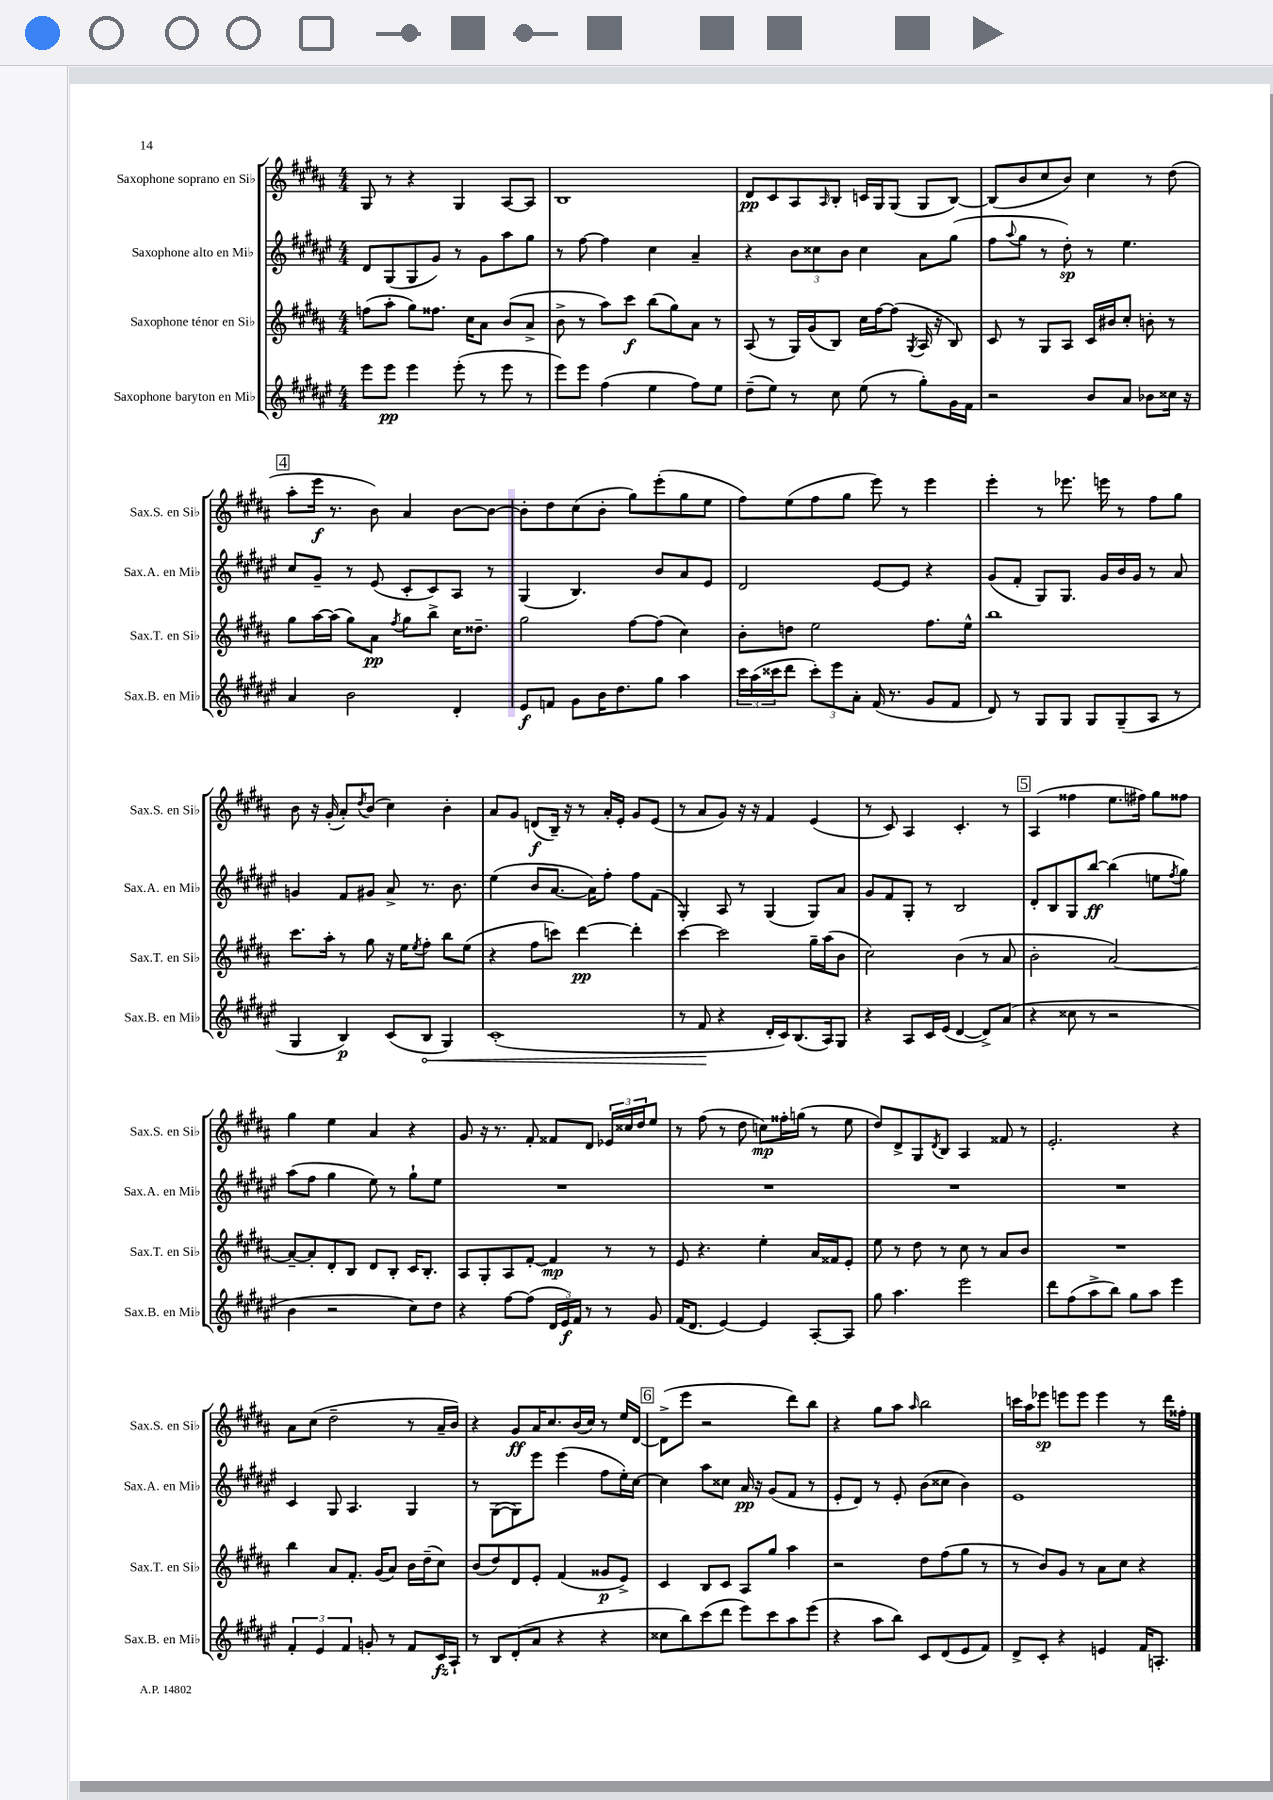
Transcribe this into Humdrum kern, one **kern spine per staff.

**kern	**dynam	**kern	**dynam	**kern	**dynam	**kern	**dynam
*part4	*part4	*part3	*part3	*part2	*part2	*part1	*part1
*staff4	*staff4	*staff3	*staff3	*staff2	*staff2	*staff1	*staff1
*I"Saxophone baryton en Mi♭	*	*I"Saxophone ténor en Si♭	*	*I"Saxophone alto en Mi♭	*	*I"Saxophone soprano en Si♭	*
*I'Sax.B. en Mi♭	*	*I'Sax.T. en Si♭	*	*I'Sax.A. en Mi♭	*	*I'Sax.S. en Si♭	*
*clefG2	*	*clefG2	*	*clefG2	*	*clefG2	*
*k[f#c#g#d#a#e#]	*	*k[f#c#g#d#a#]	*	*k[f#c#g#d#a#e#]	*	*k[f#c#g#d#a#]	*
*M4/4	*	*M4/4	*	*M4/4	*	*M4/4	*
=25	=25	=25	=25	=25	=25	=25	=25
8eee#\L	.	(8ffn\L	.	8d#/L	.	8G#/	.
8eee#\J	pp	8aa#'\J	.	(8G#/	.	8r	.
4eee#\	.	8gg#\L)	.	8G#/	.	4r	.
.	.	8.ff##X\J	.	8g#/J)	.	.	.
(8eee#'\	.	.	.	8r	.	4G#/	.
.	.	16cc#\KL	.	.	.	.	.
8r	.	8a#\J	.	8g#\L	.	.	.
8eee#\	.	(8b/L	.	8aa#\	.	[8A#/L	.
8r	.	8a#^/J	.	8gg#\J	.	8A#/J]	.
=26	=26	=26	=26	=26	=26	=26	=26
8eee#\L)	.	8b^\	.	8r	.	1B	.
8eee#\J	.	8r	.	[8ff#\	.	.	.
(4ff#\	.	8aa#\L)	.	4ff#\]	.	.	.
.	.	8ccc#\J	f	.	.	.	.
4ee#\	.	(8bb\L	.	4cc#\	.	.	.
.	.	8gg#\)	.	.	.	.	.
8ff#\L)	.	8a#\J	.	4a#~/	.	.	.
8ee#\J	.	8r	.	.	.	.	.
=27	=27	=27	=27	=27	=27	=27	=27
(8dd#~\L	.	(8A#/	.	4r	.	8d#/L	pp
8ee#\J)	.	8r	.	.	.	8c#/	.
8r	.	16G#/LL)	.	12b\L	.	8A#/	.
.	.	(16g#/J	.	.	.	.	.
.	.	.	.	12cc##X\	.	.	.
.	.	.	.	.	.	16qqA#/	.
8cc#\	.	8B/J)	.	.	.	8B'/J	.
.	.	.	.	12b\J	.	.	.
(8ee#\	.	16cc#\LL	.	4cc##\	.	16cn/LL	.
.	.	[16ff#\J	.	.	.	16G#/J	.
8r	.	(8ff#\J]	.	.	.	(8G#/J	.
.	.	8qG#/	.	.	.	.	.
8gg#'\L)	.	16A#/	.	8a#\L	.	8G#/L	.
.	.	16r	.	.	.	.	.
16g#\L	.	8B/)	.	(8gg#\J	.	[8B/J)	.
16f#\JJ	.	.	.	.	.	.	.
=28	=28	=28	=28	=28	=28	=28	=28
2r	.	8c#/	.	8ff#\L	.	(8B/L]	.
.	.	.	.	8qqaa#/	.	.	.
.	.	8r	.	8gg#\J	.	8b/	.
.	.	8G#/L	.	8r	.	8cc#/	.
.	.	8A#/J	.	8dd#'\)	sp	8b/J)	.
8b/L	.	16c#/LL	.	8r	.	4cc#\	.
.	.	16b#X/J	.	.	.	.	.
8a#/J	.	8cc#'/J	.	4.ee#\	.	.	.
8b-X\L	.	8bn'\	.	.	.	8r	.
16cc##X\Jk	.	8r	.	.	.	(8dd#\	.
16r	.	.	.	.	.	.	.
!!LO:LB:g=z
!!LO:REH:place=s1:t=4
=29	=29	=29	=29	=29	=29	=29	=29
4a#/	.	8gg#\L	.	8cc#/L	.	8aa#'\L	.
.	.	[16aa#\L	.	8g#~/J	.	16eee\Jk	f
.	.	(16aa#\JJ]	.	.	.	8.r	.
2b\	.	8gg#\L)	.	8r	.	.	.
.	.	8a#\J	pp	(8e#/	.	8b\)	.
.	.	8qff#/	.	.	.	.	.
.	.	8gg#\L	.	8c#'/L	.	4a#/	.
.	.	8bb^\J	.	8c#/)	.	.	.
4d#'/	.	16cc#\KL	.	8A#/J	.	[8b\L	.
.	.	8.dd##X~\J	.	.	.	.	.
.	.	.	.	8r	.	8b\J_	.
=30	=30	=30	=30	=30	=30	=30	=30
8e#/L	f	2gg#\	.	(4G#/	.	8b'\L]	.
8fn/J	.	.	.	.	.	8dd#\	.
8g#\L	.	.	.	4.B/)	.	(8cc#\	.
16b\K	.	.	.	.	.	8b'\J	.
8.dd#\	.	.	.	.	.	.	.
.	.	[8ff#\L	.	.	.	8gg#\L)	.
8gg#\J	.	(8ff#\J]	.	8b/L	.	(8eee'\	.
4aa#\	.	4cc#\)	.	8a#/	.	8gg#\	.
.	.	.	.	8e#/J	.	8ee\J	.
=31	=31	=31	=31	=31	=31	=31	=31
24ccc#\LL	.	8b'\L	.	2d#/	.	8ff#\L)	.
(24aa#\	.	.	.	.	.	.	.
24ccc##X\J	.	.	.	.	.	.	.
8ddd#\J	.	8ddn\J	.	.	.	(8ee\	.
12ccc##'\L)	.	2ee\	.	.	.	8ff#\	.
12eee#\	.	.	.	.	.	.	.
.	.	.	.	.	.	8gg#\J	.
12a#'\J	.	.	.	.	.	.	.
(16f#/	.	.	.	[8e#/L	.	8eee\)	.
8.r	.	.	.	.	.	.	.
.	.	.	.	8e#/J]	.	8r	.
8g#/L	.	8.ff#\L	.	4r	.	4eee\	.
8f#/J	.	.	.	.	.	.	.
.	.	16ee^^\Jk	.	.	.	.	.
=32	=32	=32	=32	=32	=32	=32	=32
8d#/)	.	1bb	.	(8g#/L	.	4eee'\	.
8r	.	.	.	8f#'/J	.	.	.
8G#/L	.	.	.	8G#/L)	.	8r	.
8G#/J	.	.	.	8.G#/J	.	8.eee-X\	.
8G#/L	.	.	.	.	.	.	.
.	.	.	.	16g#/LL	.	16eeen\	.
(8G#~/	.	.	.	16b/	.	8r	.
.	.	.	.	16g#/JJ	.	.	.
8A#/J	.	.	.	8r	.	8ff#\L	.
8r	.	.	.	8a#/	.	8gg#\J	.
!!LO:LB:g=z
=33	=33	=33	=33	=33	=33	=33	=33
4G#/	.	8.ccc#\L	.	4gn/	.	8b\	.
.	.	.	.	.	.	16r	.
.	.	16aa#'\Jk	.	.	.	(16g#'/	.
4B/)	p	8r	.	8f#/L	.	8a#'/L)	.
.	.	.	.	.	.	8qdd#/	.
.	.	8gg#\	.	8g#X/J	.	(8b/J	.
(8c#/L	.	16r	.	8a#^/	.	4cc#\)	.
.	.	16ee\KL	.	.	.	.	.
.	.	8qee/	.	.	.	.	.
!	!LO:HP:b	!	!	!	!	!	!
8B/J	<	8ff#'\J	.	8.r	.	.	.
4G#/)	.	8bb\L	.	.	.	4b'\	.
.	.	.	.	8.b\	.	.	.
.	.	(8ee\J	.	.	.	.	.
=34	=34	=34	=34	=34	=34	=34	=34
(1c#'	.	4r	.	(4ee#\	.	8a#/L	.
.	.	.	.	.	.	8g#/J	.
.	.	8ff#\L	.	8b/L	.	(8dn/L	f
.	.	8cccn\J)	.	[8.a#/J	.	16B~/Jk)	.
.	.	.	.	.	.	16r	.
.	.	[4ddd#\	pp	.	.	8r	.
.	.	.	.	16a#\KL])	.	.	.
.	.	.	.	8ff#'\J	.	16a#'/LL	.
.	.	.	.	.	.	16e'/JJ	.
.	.	4ddd#'\]	.	8ff#\L	.	8g#/L	.
.	.	.	.	(8f#\J	.	(8e/J	.
=35	=35	=35	=35	=35	=35	=35	=35
8r	.	[4ccc#\	.	4G#'/)	.	8r	.
8f#/	.	.	.	.	.	8a#/L	.
4r	[	2ccc#\]	.	8A#/	.	8g#/J)	.
.	.	.	.	8r	.	16r	.
.	.	.	.	.	.	16r	.
16d#'/LL	.	.	.	(4G#/	.	4f#/	.
16c#/J)	.	.	.	.	.	.	.
(8.B/	.	.	.	.	.	.	.
.	.	16gg#~\LL	.	8G#/L)	.	(4e/	.
16A#/k)	.	(16aa#\J	.	.	.	.	.
8G#/J	.	8b\J	.	8a#/J	.	.	.
=36	=36	=36	=36	=36	=36	=36	=36
4r	.	2cc#\)	.	8g#/L	.	8r	.
.	.	.	.	8f#/	.	8c#/)	.
8A#/L	.	.	.	8G#'/J	.	4A#/	.
16c#/L	.	.	.	8r	.	.	.
(16e#/JJ	.	.	.	.	.	.	.
[4d#/	.	(4b\	.	2B/	.	4.c#'/	.
8d#^/L])	.	8r	.	.	.	.	.
(8a#/J	.	8a#/	.	.	.	8r	.
!!LO:REH:place=s1:t=5
=37	=37	=37	=37	=37	=37	=37	=37
4r	.	2b'\	.	8d#'/L	.	(4A#/	.
.	.	.	.	8B/	.	.	.
8cc##X\	.	.	.	8G#/	.	4ff##X\	.
8r	.	.	.	[8bb/J	ff	.	.
2r	.	[2a#/)	.	(4bb\]	.	8.ee\L	.
.	.	.	.	.	.	16ff#X\Jk)	.
.	.	.	.	8een\L	.	8gg#\L	.
.	.	.	.	8qff#/	.	.	.
.	.	.	.	8gg#\J)	.	8ff##X\J	.
!!LO:LB:g=z
=38	=38	=38	=38	=38	=38	=38	=38
4b\	.	8a#~/L_	.	(8aa#\L	.	4gg#\	.
.	.	8a#'/]	.	8ff#\J	.	.	.
2r	.	8d#'/	.	4gg#\	.	4ee\	.
.	.	8B/J	.	.	.	.	.
.	.	8d#/L	.	8ee#\)	.	4a#/	.
.	.	8B'/J	.	8r	.	.	.
8cc#\L)	.	16c#/KL	.	8gg#`\L	.	4r	.
.	.	8.B'/J	.	.	.	.	.
8dd#\J	.	.	.	8ee#\J	.	.	.
=39	=39	=39	=39	=39	=39	=39	=39
4r	.	8A#/L	.	1r	.	8g#/	.
.	.	8G#'/	.	.	.	16r	.
.	.	.	.	.	.	8.r	.
[8ff#\L	.	8A#/	.	.	.	.	.
(8ff#\J]	.	[8f#'/J	.	.	.	8f#'/	.
24d#/LL	.	4f#/]	mp	.	.	8f##X/L	.
24e#/)	f	.	.	.	.	.	.
24f#/JJ	.	.	.	.	.	.	.
8r	.	.	.	.	.	8d#/J	.
8r	.	8r	.	.	.	24e-X/LL	.
.	.	.	.	.	.	24cc##X/	.
.	.	.	.	.	.	24dd#/J	.
8g#/	.	8r	.	.	.	8ee/J	.
=40	=40	=40	=40	=40	=40	=40	=40
(16f#/KL	.	8e/	.	1r	.	8r	.
8.d#/J	.	.	.	.	.	.	.
.	.	4.r	.	.	.	(8ff#\	.
[4e#/)	.	.	.	.	.	8r	.
.	.	.	.	.	.	8dd#\	.
4e#/]	.	4ee'\	.	.	.	8ccn\L)	mp
.	.	.	.	.	.	16ff##X'\L	.
.	.	.	.	.	.	(16ggn\JJ	.
[8A#'/L	.	16a#/LL	.	.	.	8r	.
.	.	16f##X/J	.	.	.	.	.
8A#/J]	.	8e'/J	.	.	.	8ee\	.
=41	=41	=41	=41	=41	=41	=41	=41
8gg#\	.	8ee\	.	1r	.	8dd#/L)	.
4.aa#\	.	8r	.	.	.	8d#^/	.
.	.	8dd#\	.	.	.	8G#/	.
.	.	.	.	.	.	8qd#/	.
.	.	8r	.	.	.	8B/J	.
2eee#\	.	8cc#\	.	.	.	4A#/	.
.	.	8r	.	.	.	.	.
.	.	8a#/L	.	.	.	8f##X/	.
.	.	8b/J	.	.	.	8r	.
=42	=42	=42	=42	=42	=42	=42	=42
8ddd#\L	.	1r	.	1r	.	2.e'/	.
(8ff#\	.	.	.	.	.	.	.
8aa#^\	.	.	.	.	.	.	.
8bb\J)	.	.	.	.	.	.	.
8gg#\L	.	.	.	.	.	.	.
8aa#\J	.	.	.	.	.	.	.
4eee#\	.	.	.	.	.	4r	.
!!LO:LB:g=z
=43	=43	=43	=43	=43	=43	=43	=43
6f#'/	.	4bb\	.	4c#/	.	8a#\L	.
.	.	.	.	.	.	(8cc#\J	.
6e#/	.	.	.	.	.	.	.
.	.	8a#/L	.	8G#/	.	2dd#~\	.
6f#/	.	.	.	.	.	.	.
.	.	8.f#'/J	.	4.A#/	.	.	.
8gn'/	.	.	.	.	.	.	.
.	.	(16g#/KL	.	.	.	.	.
8r	.	8a#/J)	.	.	.	.	.
8f#/L	.	16b\LL	.	4G#/	.	8r	.
.	.	(16dd#~\J	.	.	.	.	.
16c#/L	fz	8cc#\J)	.	.	.	16a#~/LL	.
16A#`/JJ	.	.	.	.	.	16b/JJ)	.
=44	=44	=44	=44	=44	=44	=44	=44
8r	.	(8b/L	.	8r	.	4r	.
8B/L	.	8dd#/)	.	([8G#\L	.	.	.
(8d#'/	.	8d#/	.	8G#\])	.	8g#/L	ff
8a#/J	.	8e'/J	.	8eee#\J	.	16a#/K	.
.	.	.	.	.	.	8.cc#/	.
4r	.	(4f#/	.	(4eee#\	.	.	.
.	.	.	.	.	.	(16b/L	.
.	.	.	.	.	.	16cc#/JJ)	.
4r	.	8g##X/L	p	8ff#\L	.	8r	.
.	.	8e^/J)	.	16ee#'\L)	.	16ee/LL	.
.	.	.	.	[16cc#\JJ	.	[16d#/JJ	.
!!LO:REH:place=s1:t=6
=45	=45	=45	=45	=45	=45	=45	=45
8cc##X\L	.	4c#/	.	4cc#\]	.	(8d#^\L]	.
8bb\)	.	.	.	.	.	8eee\J	.
(8ccc#\	.	8B/L	.	8aa#\L	.	2r	.
8ddd#\J	.	8c#/J	.	8cc##X\J	.	.	.
8eee#\L)	.	8A#/L	.	16a#/	pp	.	.
.	.	.	.	16r	.	.	.
8ccc#\	.	8gg#/J	.	(8g#/L	.	.	.
8aa#\	.	4aa#\	.	8f#/J	.	8ddd#\L)	.
(8eee#\J	.	.	.	8r	.	8bb\J	.
=46	=46	=46	=46	=46	=46	=46	=46
4r	.	2r	.	8e#'/L	.	4r	.
.	.	.	.	8d#/J)	.	.	.
8aa#\L	.	.	.	8r	.	8gg#\L	.
8bb\J)	.	.	.	8e#'/	.	8aa#\J	.
.	.	.	.	.	.	16qqaa#/	.
8c#/L	.	8dd#\L	.	(8b\L	.	2bb\	.
(8d#/	.	(8ff#\	.	8cc##X\J	.	.	.
8e#/	.	8gg#\J	.	4b\)	.	.	.
8f#/J)	.	8r	.	.	.	.	.
=47	=47	=47	=47	=47	=47	=47	=47
8d#^/L	.	8r	.	1e#	.	16cccn\LL	.
.	.	.	.	.	.	16aa#\J	.
8c#'/J	.	8b/L)	.	.	.	8eee-X\J	sp
4r	.	8g#/J	.	.	.	8eeen\L	.
.	.	8r	.	.	.	8eee\J	.
4en/	.	8a#\L	.	.	.	4eee\	.
.	.	8cc#\J	.	.	.	.	.
16f#/KL	.	4r	.	.	.	8r	.
8.An'/J	.	.	.	.	.	.	.
.	.	.	.	.	.	16ddd#\LL	.
.	.	.	.	.	.	16ff##X'\JJ	.
==	==	==	==	==	==	==	==
*-	*-	*-	*-	*-	*-	*-	*-
